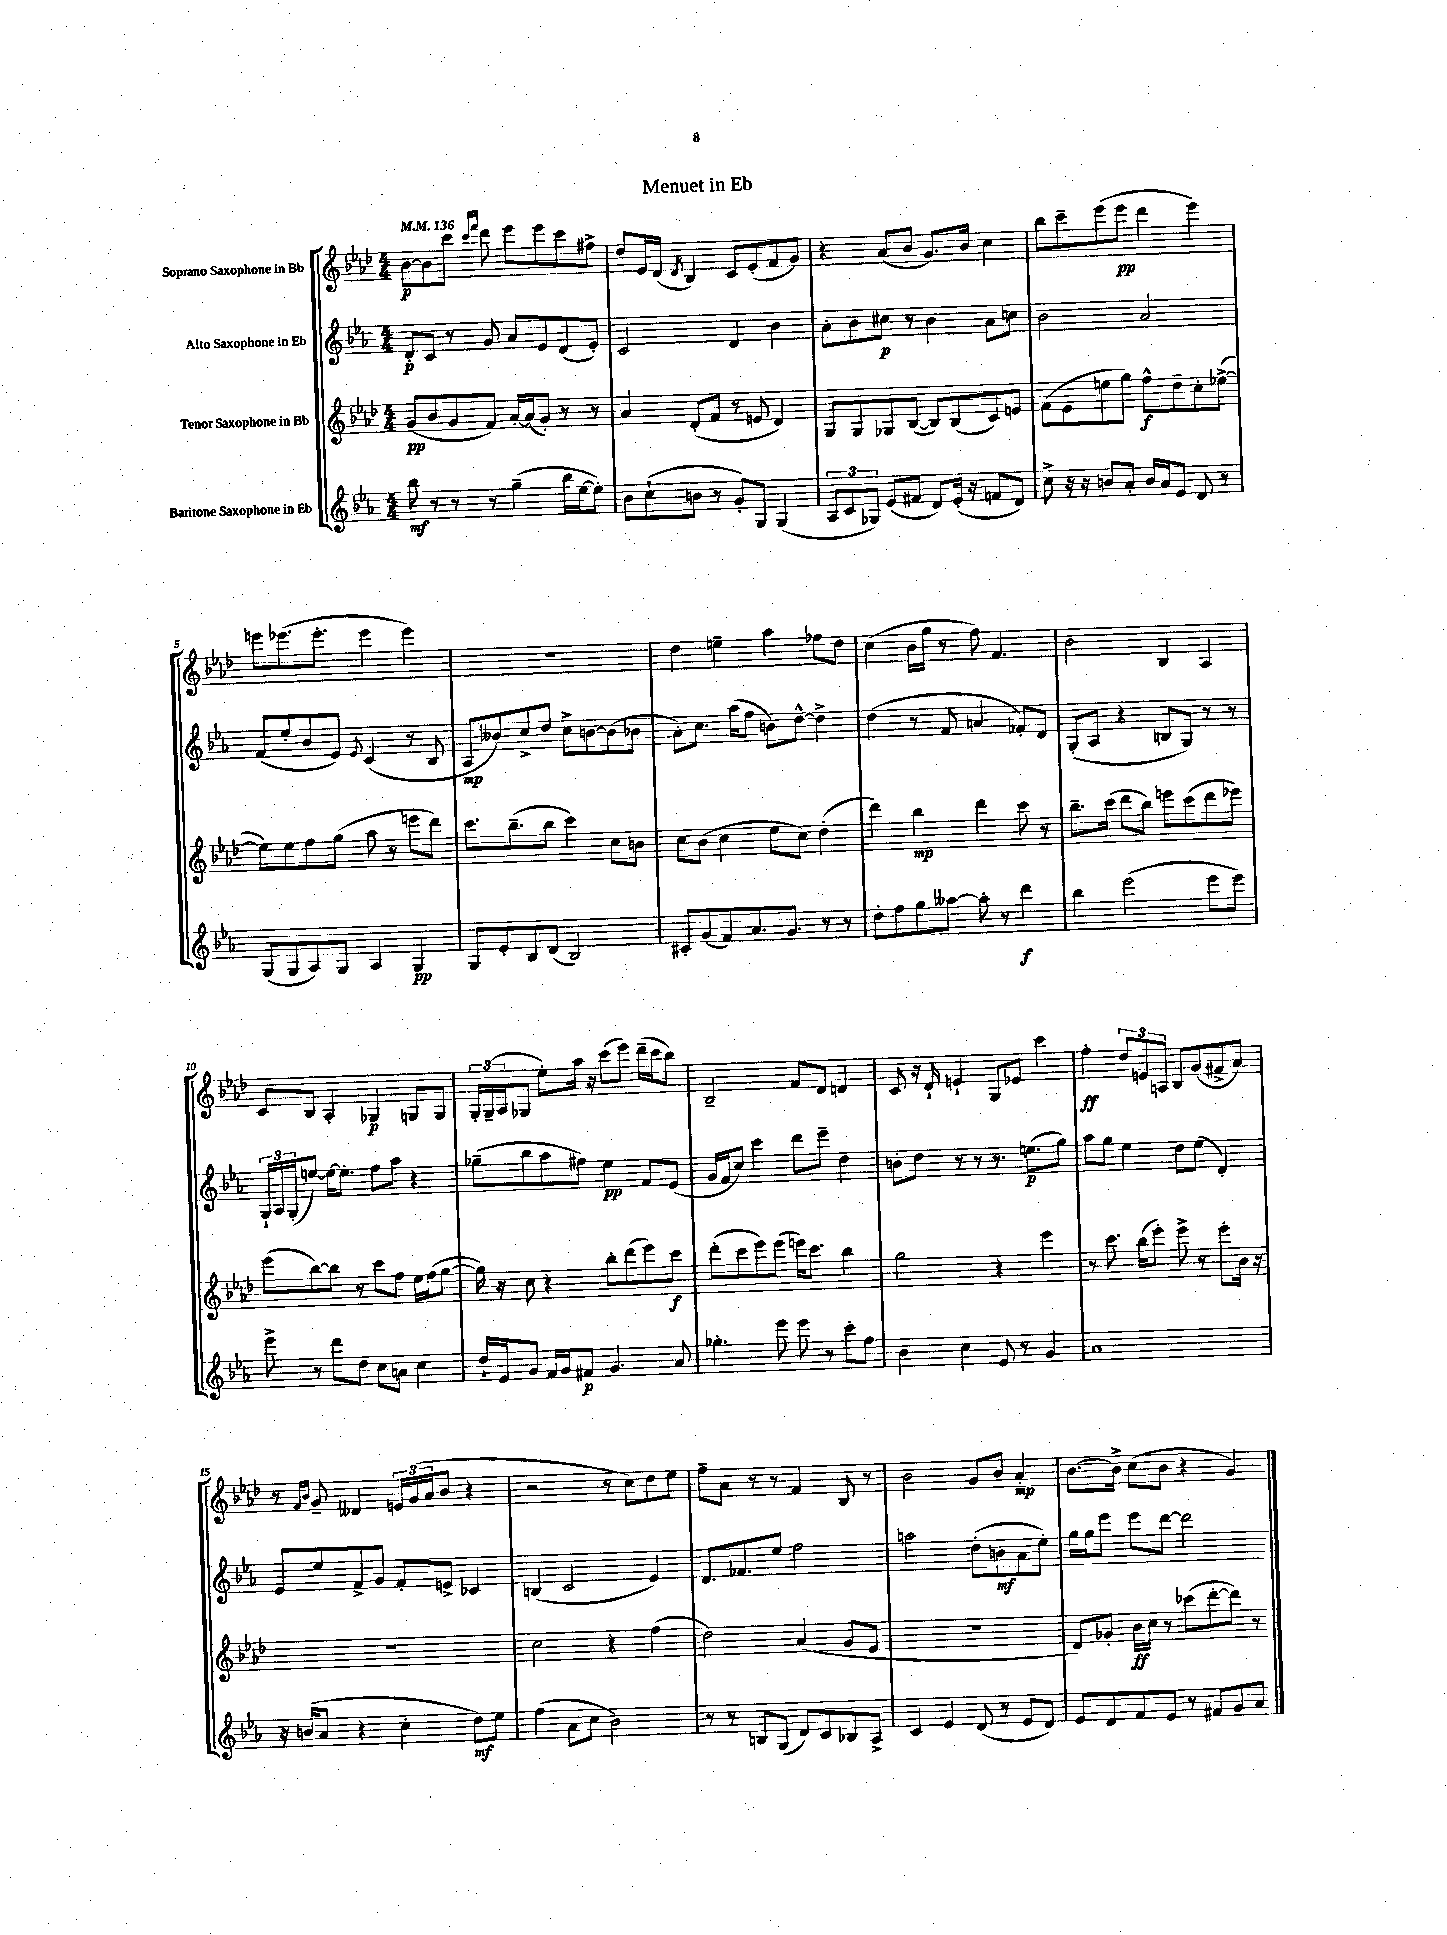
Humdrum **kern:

**kern	**kern	**kern	**kern
*staff4	*staff3	*staff2	*staff1
*clefG2	*clefG2	*clefG2	*clefG2
*k[b-e-a-]	*k[b-e-a-d-]	*k[b-e-a-]	*k[b-e-a-d-]
*M4/4	*M4/4	*M4/4	*M4/4
*MM136	*MM136	*MM136	*MM136
8bb-\	(8g/L	8d'/L	[8b-\L
8r	8b-/	8c/J	8b-\]
8r	8g/	8r	8ccc\J
.	.	.	16qqccc/LL
.	.	.	16qqfff/JJ
8r	8f/J)	8g/	8ddd-\
(4gg~\	[16a-'/LL	8a-/L	8eee-\L
.	(16a-/]J	.	.
.	8g'/J)	8e-/	8eee-\
16bb-\LL	8r	(8d/	8ccc\
[16ee-\J	.	.	.
8ee-'\]J)	8r	8e-'/J)	8ff#^\J
=	=	=	=
8b-\L	4a-/	2c/	8dd-/L
(8cc`\	.	.	16e-/L
.	.	.	(16d-/JJ
.	.	.	8qd-/
8b\J	(8d-'/L	.	4B-/)
8r	8f/J	.	.
8g'/L)	8r	4d/	8c/L
8G/J	8e/	.	(8e-'/
(4G/	4d-/)	4b-\	8f/
.	.	.	8g/J)
=	=	=	=
12A-/L	8G/L	8a-'\L	4r
12c/	.	.	.
.	8G/	8b-\	.
12G-/J)	.	.	.
(8e-/L	8G-/	8cc#\J	(8a-/L
8f#/J	([8B-/J	8r	8b-/J
8d/L)	8B-/]L)	4b-\	8.g/L)
(16e-'/Jk	(8B-/	.	.
16r	.	.	16b-/Jk
8f/L	8c/)	8a-\L	4cc\
8d/J)	8e/J	8cc\J	.
=	=	=	=
8cc^\	(8f\L	2b-\	8bb-\L
16r	8e-\	.	8ccc~\
16r	.	.	.
8b/L	8ee\	.	(8eee-\
8a-'/J	8gg\J)	.	8eee-\J
16b/LL	8ff^^\L	2a-/	4ddd-\
16a-/J	.	.	.
8e-/J	8dd-~\	.	.
8d/	8cc'\	.	4eee-\)
8r	([8ee-^\J	.	.
=	=	=	=
(8G/L	8ee-\]L)	(8f/L	8eee\L
8G/	8ee-\	8ee-'/	(8.eee-\
8A-/)	8ff\	8b-/	.
.	.	.	8.eee-'\J
8G/J	(8gg\J	8e-/J)	.
.	.	8qqe-/	.
4A-/	8aa-\	(4c/	4eee-\
.	8r	.	.
4G/	8eee\L	8r	4eee-\)
.	8ddd-\J)	8B-/	.
=	=	=	=
8G/L	8.ccc\L	8A-/L	1r
8e-'/	.	8b--/)	.
.	(8.bb-~\	.	.
8B-/	.	8cc^/	.
(8d/J	8bb-\J	8dd/J	.
2B-/)	4ccc\)	8cc^\L	.
.	.	[8b\	.
.	8cc\L	(8b\]	.
.	8b\J	8b-\J	.
=	=	=	=
8c#'/L	8cc\L	8a-'\L)	4dd-\
(8g/	(8b-\J	8.cc\J	.
8f/)	4cc\	.	4ee~\
.	.	(16aa-\LK	.
8.a-/	.	8ff\J	.
.	8ee-\L	8b\L)	4aa-\
8.g/J	.	.	.
.	8cc\J)	[8dd^^\J	.
8r	(4dd-'\	4dd^\]	8ff-\L
8r	.	.	8dd-\J
=	=	=	=
8dd'\L	4ddd-\)	(4dd\	(4cc\
8ff\	.	.	.
8gg\	4bb-\	8r	16b-\LL
.	.	.	16gg\JJ
[8aa--\J	.	8f/	8r
8aa--'\]	4ddd-\	4a/	8ff\)
8r	.	.	4.f/
4ddd\	8ccc\	8f-'/L)	.
.	8r	8d/J	.
=	=	=	=
4bb-\	8.bb-~\L	(8G'/L	2b-\
.	.	8A-/J	.
.	(16ccc\Jk	.	.
(2eee-\	8ddd-\L	4r	.
.	8bb-\J)	.	.
.	8eee\L	8B/L	4B-/
.	(8ccc\	8G/J)	.
8eee-\L	8ddd-\	8r	4A-/
8eee-\J)	8eee-\J)	8r	.
=	=	=	=
8eee-^\	(8eee-\L	24G`/LL	8c/L
.	.	24A-/	.
.	.	(24G'/J	.
8r	[8bb-\)	[8ee/J)	8B-/J
8ddd\L	8bb-\]J	16ee\_LK	4A-'/
.	.	8.ee'\]J	.
8dd\J	8r	.	.
8cc\L	8ccc\L	8ff\L	4G-/
8a\J	8ff\J	8aa-\J	.
4cc\	16ee-\LL	4r	8G/L
.	(16ff\J	.	.
.	[8gg\J	.	8G/J
=	=	=	=
16dd`/LL	16gg\])	(8gg-~\L	24G'/LL
.	.	.	(24G~/
16e-/J	16r	.	.
.	.	.	24A-/J
8g/J	8cc\	8bb-\	8G-/J
16f/LL	4r	8aa-\	8ee-'\L)
16g/J	.	.	.
8f#/J	.	8ff#\J)	16aa-\Jk
.	.	.	16r
4.g/	8bb-'\L	4ee-\	(8ccc\L
.	(8ddd-\	.	8eee-\J)
.	8eee-\)	8f/L	(16ddd-~\LL
.	.	.	16ccc\J
8a-/	8ccc\J	(8e-/J	8bb-\J)
=	=	=	=
4.gg-'\	(8ddd-'\L	16g/LL	2B-~/
.	.	16f/J	.
.	8ccc\	8cc/J)	.
.	8eee-\)	4ccc\	.
8eee-\	(8eee-\J	.	.
8eee-\	16eee\LK)	8ddd\L	8f/L
.	8.ccc\J	.	.
8r	.	8eee-~\J	8d-/J
8ccc'\L	4bb-\	4dd\	4d/
8ff\J	.	.	.
=	=	=	=
4b-\	2gg\	8b'\L	8c/
.	.	8dd\J	16r
.	.	.	16d-`/
4cc\	.	8r	4e`/
.	.	8r	.
8e-/	4r	8.r	8G/L
8r	.	.	8e-/J
.	.	(8.ee\L	.
4g/	4eee-\	.	4ccc\
.	.	8gg\J)	.
=	=	=	=
1a-	8r	8aa-\L	4ff'\
.	8.ccc\	8gg\J	.
.	.	4ee-\	12dd-/L
.	(16bb-\LK	.	.
.	.	.	12e/
.	8eee-'\J)	.	.
.	.	.	12A/J
.	8eee-^\	8dd\L	8B-/L
.	8r	(8ee-\J	(8g/
.	8eee-'\L	4d'/)	8f#^/
.	16b-\Jk	.	8a-/J)
.	16r	.	.
=	=	=	=
16r	1r	8e-/L	8r
(16b/LK	.	.	.
.	.	.	16qqf/LL
.	.	.	16qqb-/JJ
8a-/J	.	8ee-/	8g~/
4r	.	8f^/	4d--/
.	.	8g/J	.
4cc'\	.	8f'/L	24e/LL
.	.	.	(24g/
.	.	.	24a-/J
.	.	8e^/J	8b-/J
8dd\L)	.	4c-/	4r
8ee-\J	.	.	.
=	=	=	=
(4ff\	2cc\	(4B/	2r
8a-\L	.	2c/	.
8cc\J	.	.	.
2b-\)	4r	.	8r
.	.	.	8cc\L)
.	(4ff\	4e-/)	8dd-\
.	.	.	8ee-\J
=	=	=	=
8r	2dd-\)	8.d/L	8ff~\L
8r	.	.	8a-\J
.	.	8.f-/	.
8B/L	.	.	8r
(8G/J	.	8ee-/J	8r
8d/L)	(4a-/	2ff\	4f/
8c/	.	.	.
8B-/	8g/L	.	8B-/
8A-^/J	8e-/J	.	8r
=	=	=	=
4c/	1r	2aa\	2b-\
4e-/	.	.	.
(8d/	.	(8dd'\L	8g/L
8r	.	8b\	8b-/J
8e-/L	.	8a-\	4a-'/
8d/J)	.	8ee-'\J)	.
=	=	=	=
8e-/L	8d-/L)	16gg\LL	[8.b-\L
.	.	16gg\J	.
8d/	8g-'/J	8eee-\J	.
.	.	.	16b-^\]Jk
8f/	16b-\LL	8eee-\L	(8cc\L
.	16cc\JJ	.	.
8e-/J	8r	[8ddd\J	8b-\J
8r	(8ccc-\L	2ddd\]	4r
8f#/L	[8ddd-'\	.	.
8g/	8ddd-\]J)	.	4g/)
8a-/J	8r	.	.
==	==	==	==
*-	*-	*-	*-
